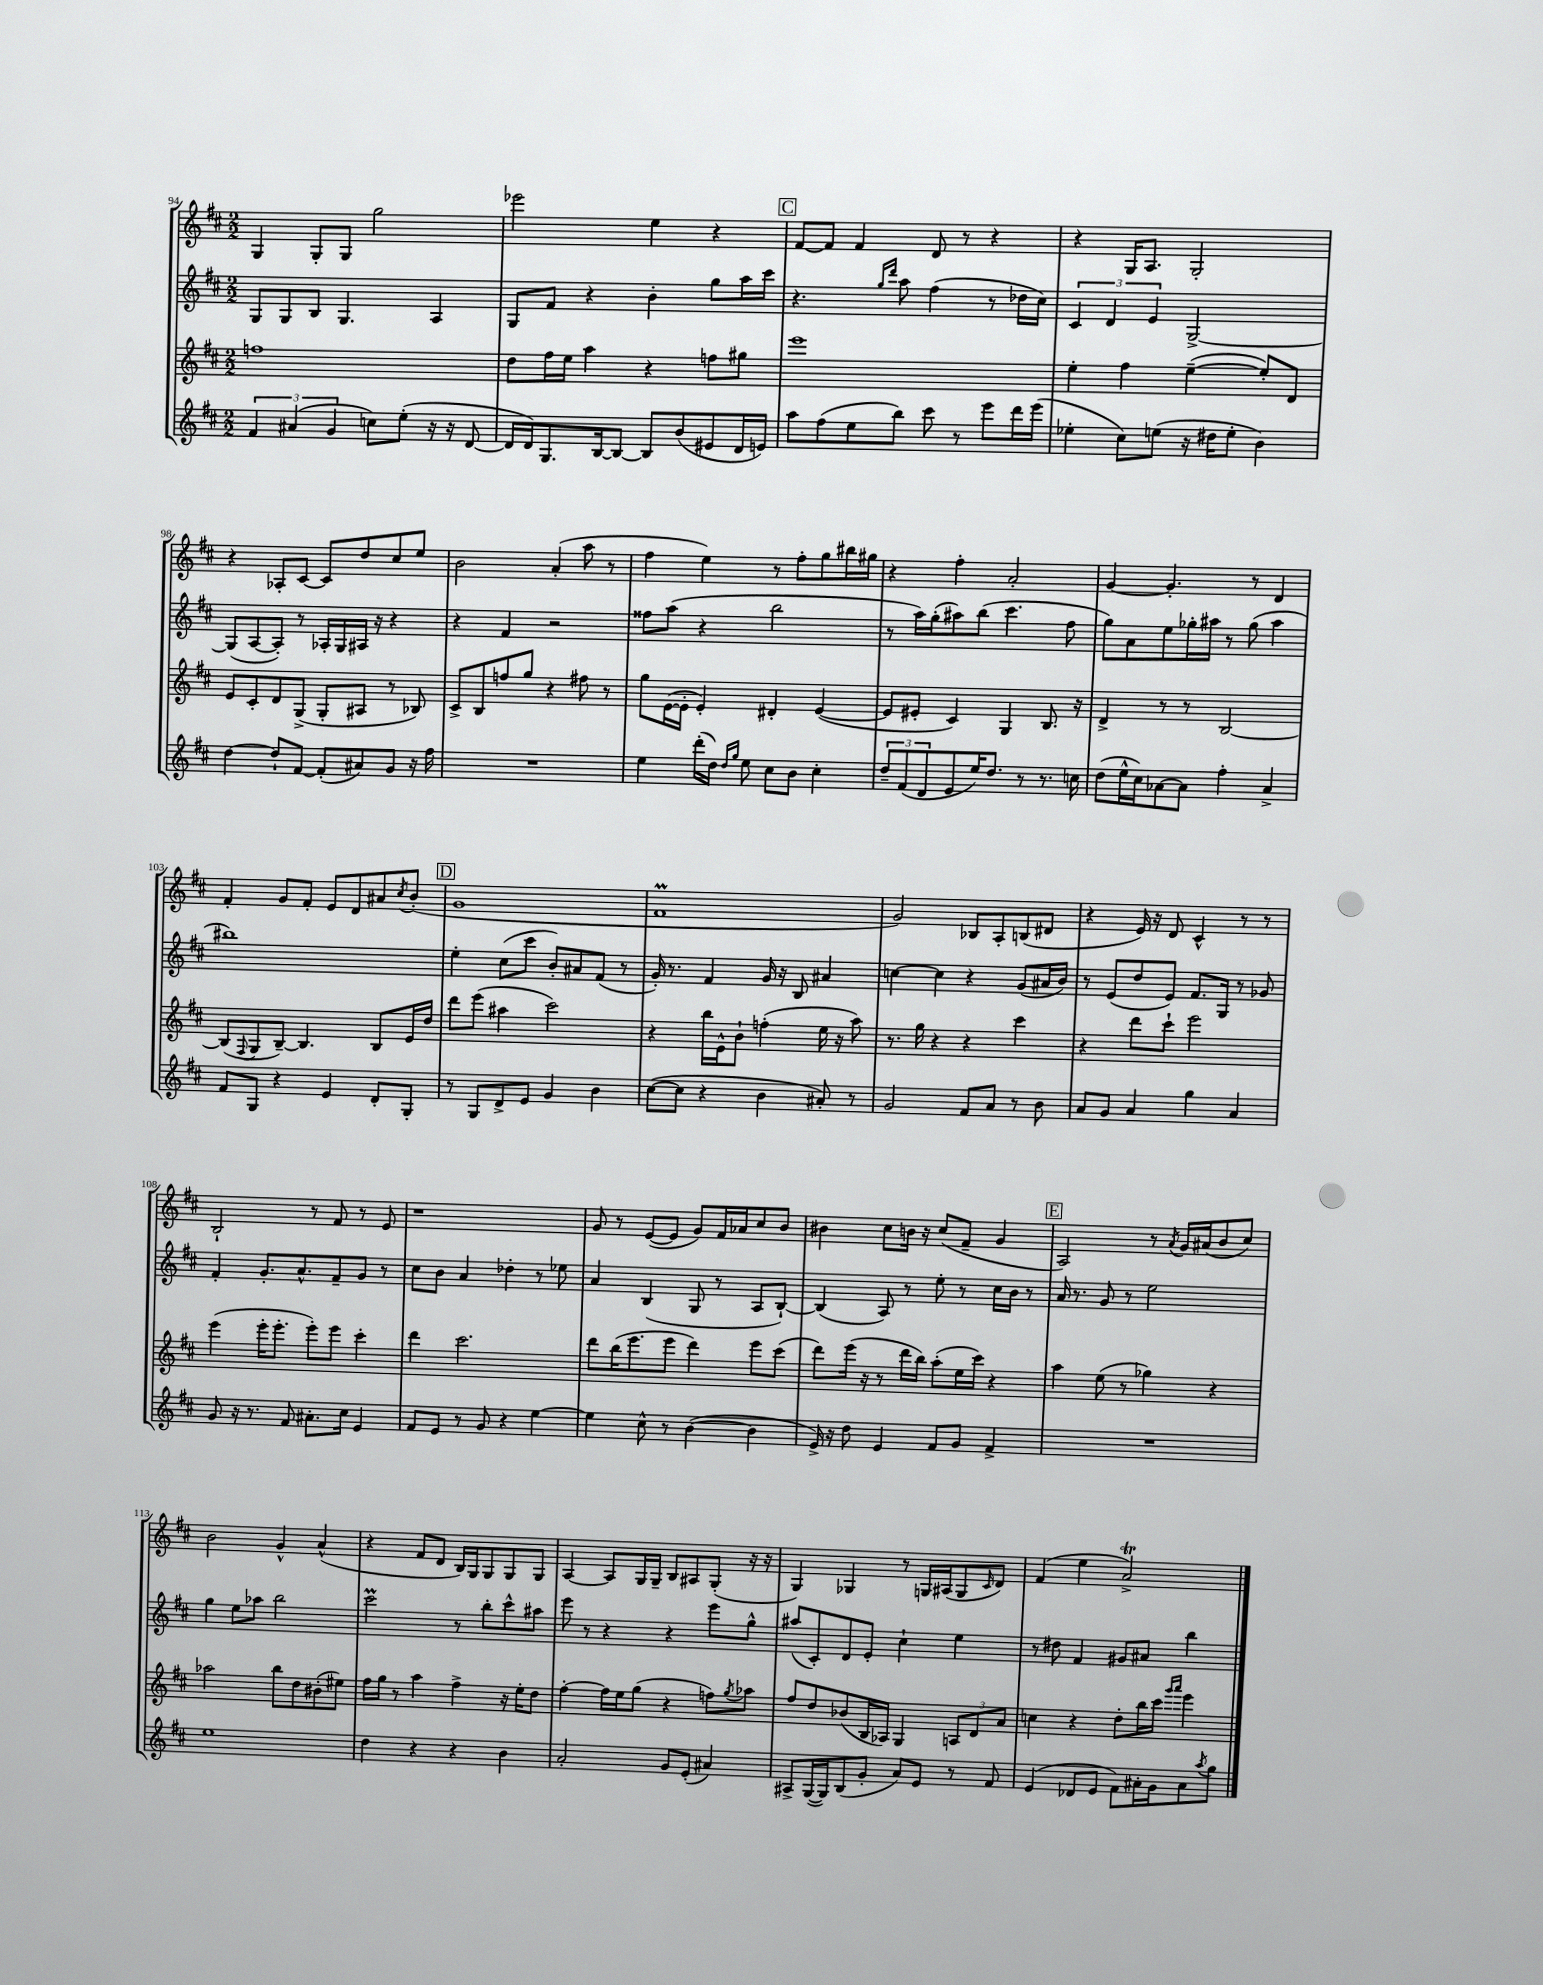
<<
\new StaffGroup <<
\new Staff = "s0" {
    \clef treble \key d \major \numericTimeSignature \time 2/2
    g4 g8-. g8 g''2 |
    ees'''2 e''4 r4 |
    \mark \markup { \box "C" } fis'8~ fis'8 fis'4 d'8 r8 r4 |
    r4 g16 a8. g2-. |
    r4 aes8-. cis'8~ cis'8 d''8 cis''8 e''8 |
    b'2 a'4-.( a''8 r8 |
    fis''4 e''4) r8 fis''8-. g''8 bis''16 gis''16 |
    r4 fis''4-. a'2-. |
    g'4~ g'4.-. r8 d'4 |
    fis'4-. g'8 fis'8-. e'8 d'8 ais'8 \acciaccatura { cis''8 } b'8-.( |
    \mark \markup { \box "D" } g'1 |
    fis'1\prall |
    g'2) bes8 a8-. b8( dis'8 |
    r4 e'16) r16 d'8 cis'4-^ r8 r8 |
    b2-! r8 fis'8 r8 e'8 |
    r1 |
    g'8 r8 e'8~( e'8 g'8) fis'16 aes'16 cis''8 b'8 |
    bis'4 cis''8 b'16 r16 cis''8( fis'8-- g'4 |
    \mark \markup { \box "E" } a2) r8 \acciaccatura { a'8 } g'16 ais'16( b'8 cis''8) |
    b'2 g'4-^ a'4-^( |
    r4 fis'8 d'8 b16) g16 g8 g8 g8 |
    a4~ a8 g16 g16-- b8 ais8 g8-.( r16 r16 |
    g4) ges4 r8 g16 ais16( g8 \grace { cis'16 } d'8) |
    fis'4( e''4 a'2->\trill) \bar "|." |
}
\new Staff = "s1" {
    \clef treble \key d \major \numericTimeSignature \time 2/2
    g8 g8 b8 g4. a4 |
    g8 fis'8 r4 b'4-. g''8 a''16 cis'''16 |
    \mark \markup { \box "C" } r4. \grace { g''16 d'''16 } a''8 fis''4( r8 des''16 cis''16) |
    \tuplet 3/2 { cis'4 d'4 e'4 } g2~-> |
    g8( a8~ a8-.) r8 aes16-. g16 ais16 r16 r4 |
    r4 fis'4 r2 |
    fisis''8 a''8( r4 b''2 |
    r8 a''16) g''16-.( ais''8) b''8( cis'''4. fis''8 |
    g''8) a'8 e''8 ges''16-. ais''16 r8 ges''8( ais''4 |
    bis''1) |
    \mark \markup { \box "D" } e''4-. cis''8( cis'''8 b'8-.) ais'8 fis'8( r8 |
    g'16-.) r8. fis'4 g'16 r16 b8 ais'4 |
    c''4~ c''4 r4 g'8( ais'16 b'16) |
    r8 e'8( d''8 e'8) fis'8. g16 r8 ges'8 |
    fis'4-. g'8.-. a'8.-^ fis'8-- g'8 r8 |
    cis''8 b'8 a'4 des''4-. r8 ees''8 |
    a'4 b4( g8 r8 a8 b8~-!) |
    b4( a8) r8 e''8-. r8 cis''16 b'16 r8 |
    \mark \markup { \box "E" } a'16 r8. g'8 r8 e''2 |
    g''4 e''8 aes''8 b''2 |
    cis'''2\prall r8 b''8-. cis'''8-^ ais''8 |
    e'''8 r8 r4 r4 e'''8 g''8-^ |
    ais''8( cis'8-.) d'8 e'8-. cis''4-! e''4 |
    r8 dis''8 fis'4 gis'8 ais'8 b''4 \bar "|." |
}
\new Staff = "s2" {
    \clef treble \key d \major \numericTimeSignature \time 2/2
    f''1 |
    d''8 fis''16 e''16 a''4 r4 f''8 gis''8 |
    \mark \markup { \box "C" } e'''1 |
    e''4-. fis''4 e''4~--( e''8-.) d'8 |
    e'8 cis'8-. d'8 g8->( g8-. ais8 r8 bes8) |
    cis'8-> b8 f''8 g''8 r4 fis''8 r8 |
    g''8 e'16~( e'16-. e'4-.) dis'4-. e'4~( |
    e'8 eis'8-. cis'4) g4 b8. r16 |
    d'4-> r8 r8 b2~ |
    b8( \appoggiatura { fis8 } g8 b8~--) b4. b8 e'16 d''16 |
    \mark \markup { \box "D" } d'''8 e'''8( ais''4 cis'''2) |
    r4 b''16 e'16-^ b'8-! f''4-.( e''16 r16 a''8) |
    r8. g''16 r4 r4 cis'''4 |
    r4 d'''8 cis'''8-! e'''2 |
    e'''4( e'''16-. e'''8.-. e'''8-.) e'''8 cis'''4-. |
    d'''4 cis'''2. |
    d'''8 b''16( e'''8. e'''8 d'''4) e'''8 cis'''8( |
    d'''8) e'''16( r16 r8 d'''16 b''16) a''8-.( e''16 cis'''16) r4 |
    \mark \markup { \box "E" } a''4 e''8( r8 ges''4) r4 |
    aes''2 b''8 d''8 bis'8-.( eis''8) |
    fis''16 g''16 r8 a''4 fis''4-> r16 e''16-. d''8 |
    fis''4~-. fis''16 e''16 g''8( r4 f''8) \acciaccatura { g''8 } aes''8 |
    fis''8 d''8 bes'8( b16 aes16) g4 \tuplet 3/2 { a8 d'8 a'8 } |
    c''4 r4 d''8-. b''16 cis'''16 \grace { g'''16 a'''16 } e'''4 \bar "|." |
}
\new Staff = "s3" {
    \clef treble \key d \major \numericTimeSignature \time 2/2
    \tuplet 3/2 { fis'4 ais'4( g'4 } c''8) e''8-.( r16 r16 d'8~ |
    d'16 d'16) g8. b16~ b8~ b8 b'8( eis'8 d'16 e'16) |
    \mark \markup { \box "C" } a''8 fis''8( e''8 b''8) cis'''8 r8 e'''8 d'''16 e'''16( |
    ees''4-. cis''8) e''8( r16 dis''16 e''8-. b'4) |
    d''4~ d''8-! fis'8~ fis'8-.( ais'8) g'8 r16 fis''16 |
    R1 |
    e''4 d'''16-.( d''16) \grace { d''16 g''16 } e''8 cis''8 b'8 cis''4-. |
    \tuplet 3/2 { d''8-- fis'8( d'8 } e'8 e''16) d''8. r8 r8. c''16 |
    d''8( e''16-^ cis''16) aes'8~ aes'8 fis''4-. aes'4-> |
    fis'8 g8 r4 e'4 d'8-. g8-. |
    \mark \markup { \box "D" } r8 g8 d'8-> e'8 g'4 b'4 |
    cis''8~( cis''8 r4 b'4 ais'8-.) r8 |
    g'2 fis'8 a'8 r8 b'8 |
    a'8 g'8 a'4 g''4 a'4 |
    g'8 r16 r8. fis'8 ais'8.-. cis''16 e'4 |
    fis'8 e'8 r8 g'8 r4 e''4~ |
    e''4 cis''8-^ r8 b'4~( b'4 |
    e'16->) r16 d''8 e'4 fis'8 g'8 fis'4-> |
    \mark \markup { \box "E" } R1 |
    e''1 |
    d''4 r4 r4 b'4 |
    a'2-. g'8 e'8-.( ais'4) |
    ais8-> g16~( g16) b8( g'8-. a'8) e'8 r8 fis'8 |
    e'4( des'8 e'8 fis'8) ais'16-. g'16 ais'8 \acciaccatura { a''8 } g''8 \bar "|." |
}
>>
>>
\layout { \context { \Score currentBarNumber = #94 } }
